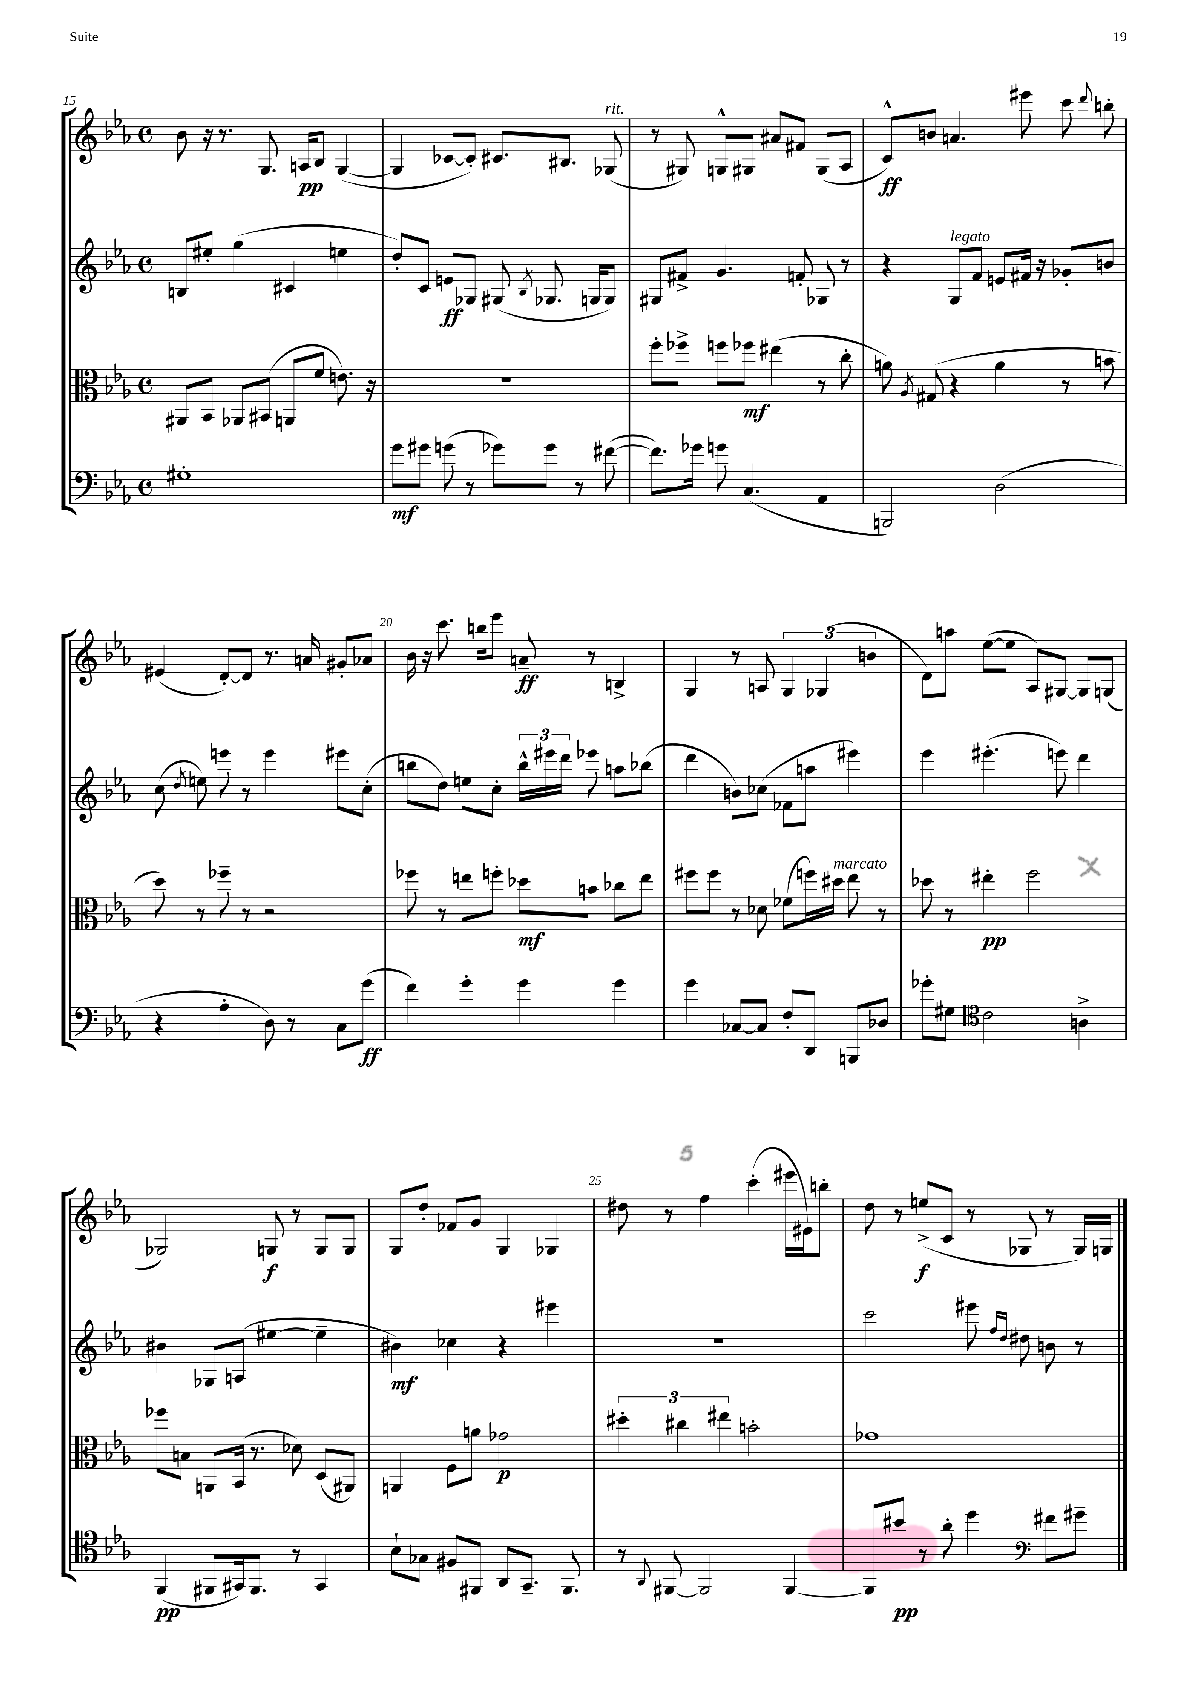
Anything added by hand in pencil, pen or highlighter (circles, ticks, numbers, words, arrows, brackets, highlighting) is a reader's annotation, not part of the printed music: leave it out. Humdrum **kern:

**kern	**kern	**kern	**kern
*staff4	*staff3	*staff2	*staff1
*clefF4	*clefC3	*clefG2	*clefG2
*k[b-e-a-]	*k[b-e-a-]	*k[b-e-a-]	*k[b-e-a-]
*M4/4	*M4/4	*M4/4	*M4/4
*met(c)	*met(c)	*met(c)	*met(c)
1G#'	8AA#	8B	8b-
.	8BB-	8ee#'	16r
.	.	.	8.r
.	8AA-	(4gg	.
.	(8BB#	.	8.G
.	8AA	4c#	.
.	.	.	16A
.	8f	.	8B-
.	8.e)	4ee	([4G
.	16r	.	.
=	=	=	=
8g	1r	8dd')	4G]
8g#	.	8c	.
(8g	.	8e	[8c-
8r	.	8G-	8c-'])
8g-)	.	(8G#	8.c#
.	.	8qB-	.
8g-	.	8.G-	.
.	.	.	8.B#
8r	.	.	.
.	.	16G	.
([8f#	.	8G)	(8G-
=	=	=	=
8.f#])	8ff'	8G#	8r
.	8ff-^	8f#^	8G#)
16g-	.	.	.
8g	8ff	4.g	8G^^
(4.C	8ff-	.	8G#
.	(4ee#	.	8a#
.	.	8f'	8f#
4AA-	8r	8G-	(8G#
.	8cc'	8r	8A-
=	=	=	=
2BBB)	8a)	4r	8c^^)
.	8qA-	.	.
.	(8G#	.	8b
.	4r	8G	4.a
.	.	8f	.
(2D	4a	8e	.
.	.	16f#	8eee#
.	.	16r	.
.	8r	8g-'	8ccc
.	.	.	8qqddd
.	8b	8b	8bb'
=	=	=	=
4r	8dd)	(8cc	(4e#
.	.	8qdd	.
.	8r	8ee)	.
4A-'	8ff-~	8eee	[8d')
.	8r	8r	8d]
8D)	2r	4eee	8.r
8r	.	.	.
.	.	.	16a
8C	.	8eee#	8g#'
(8g	.	(8cc'	8a-
=	=	=	=
4f)	8ff-	8bb	16b-
.	.	.	16r
.	8r	8dd)	8.ccc
4g'	8ee	8ee	.
.	.	.	16bb
.	8ff'	8cc'	8eee-
4g	8dd-	24bb^^	8a~
.	.	24eee#	.
.	.	24ddd	.
.	8b	8eee-	8r
4g	8cc-	8aa	4B^
.	8ee	(8bb-	.
=	=	=	=
4g	8ff#	4ddd	4G
.	8ff#	.	.
[8C-	8r	8b)	8r
8C-]	8d-	(8cc-	8A
8F'	(8f-	8f-	6G
8DD	16ff)	8aa	.
.	.	.	(6G-
.	16dd#	.	.
8BBB	8ee-	4eee#)	.
.	.	.	6b
8D-	8r	.	.
=	=	=	=
8g-'	8dd-	4eee-	8d)
8G#	8r	.	8aa
*clefC4	*	*	*
2c	4ee#'	(4.eee#'	([8ee-
.	.	.	8ee-]
.	2ff	.	8A-)
.	.	8eee)	[8G#
4A^	.	4ddd	8G#]
.	.	.	(8G
=	=	=	=
(4FF	8ff-	4b#	2G-)
.	8B	.	.
8FF#	8AA	8G-	.
16GG#)	(16BB-	(8A	.
8.FF#	8.r	.	.
.	.	[4ee#	8G
8r	8d-)	.	8r
4GG#	(8D	4ee#~]	8G
.	8AA#)	.	8G
=	=	=	=
8B-`	4AA	4b#)	8G
8G-	.	.	8dd'
8F#	8F	4cc-	8f-
8FF#	8a	.	8g
8AA-	2g-	4r	4G
8.GG~	.	.	.
.	.	4eee#	4G-
8.FF#	.	.	.
=	=	=	=
8r	6dd#'	1r	8dd#
8qqAA-	.	.	.
[8FF#	.	.	8r
.	6cc#	.	.
2FF#]	.	.	4ff
.	6ee#	.	.
.	2b'	.	(4ccc'
[4FF#	.	.	16eee#
.	.	.	16e#)
.	.	.	8bb'
=	=	=	=
8FF#]	1g-	2ccc	8dd
8b#	.	.	8r
8r	.	.	(8ee^
8a-'	.	.	8c
4dd	.	8eee#	8r
.	.	16qqff	.
.	.	16qqdd	.
.	.	8dd#	8G-
*clefF4	*	*	*
8f#	.	8b	8r
8g#~	.	8r	16G-)
.	.	.	16G
==	==	==	==
*-	*-	*-	*-
